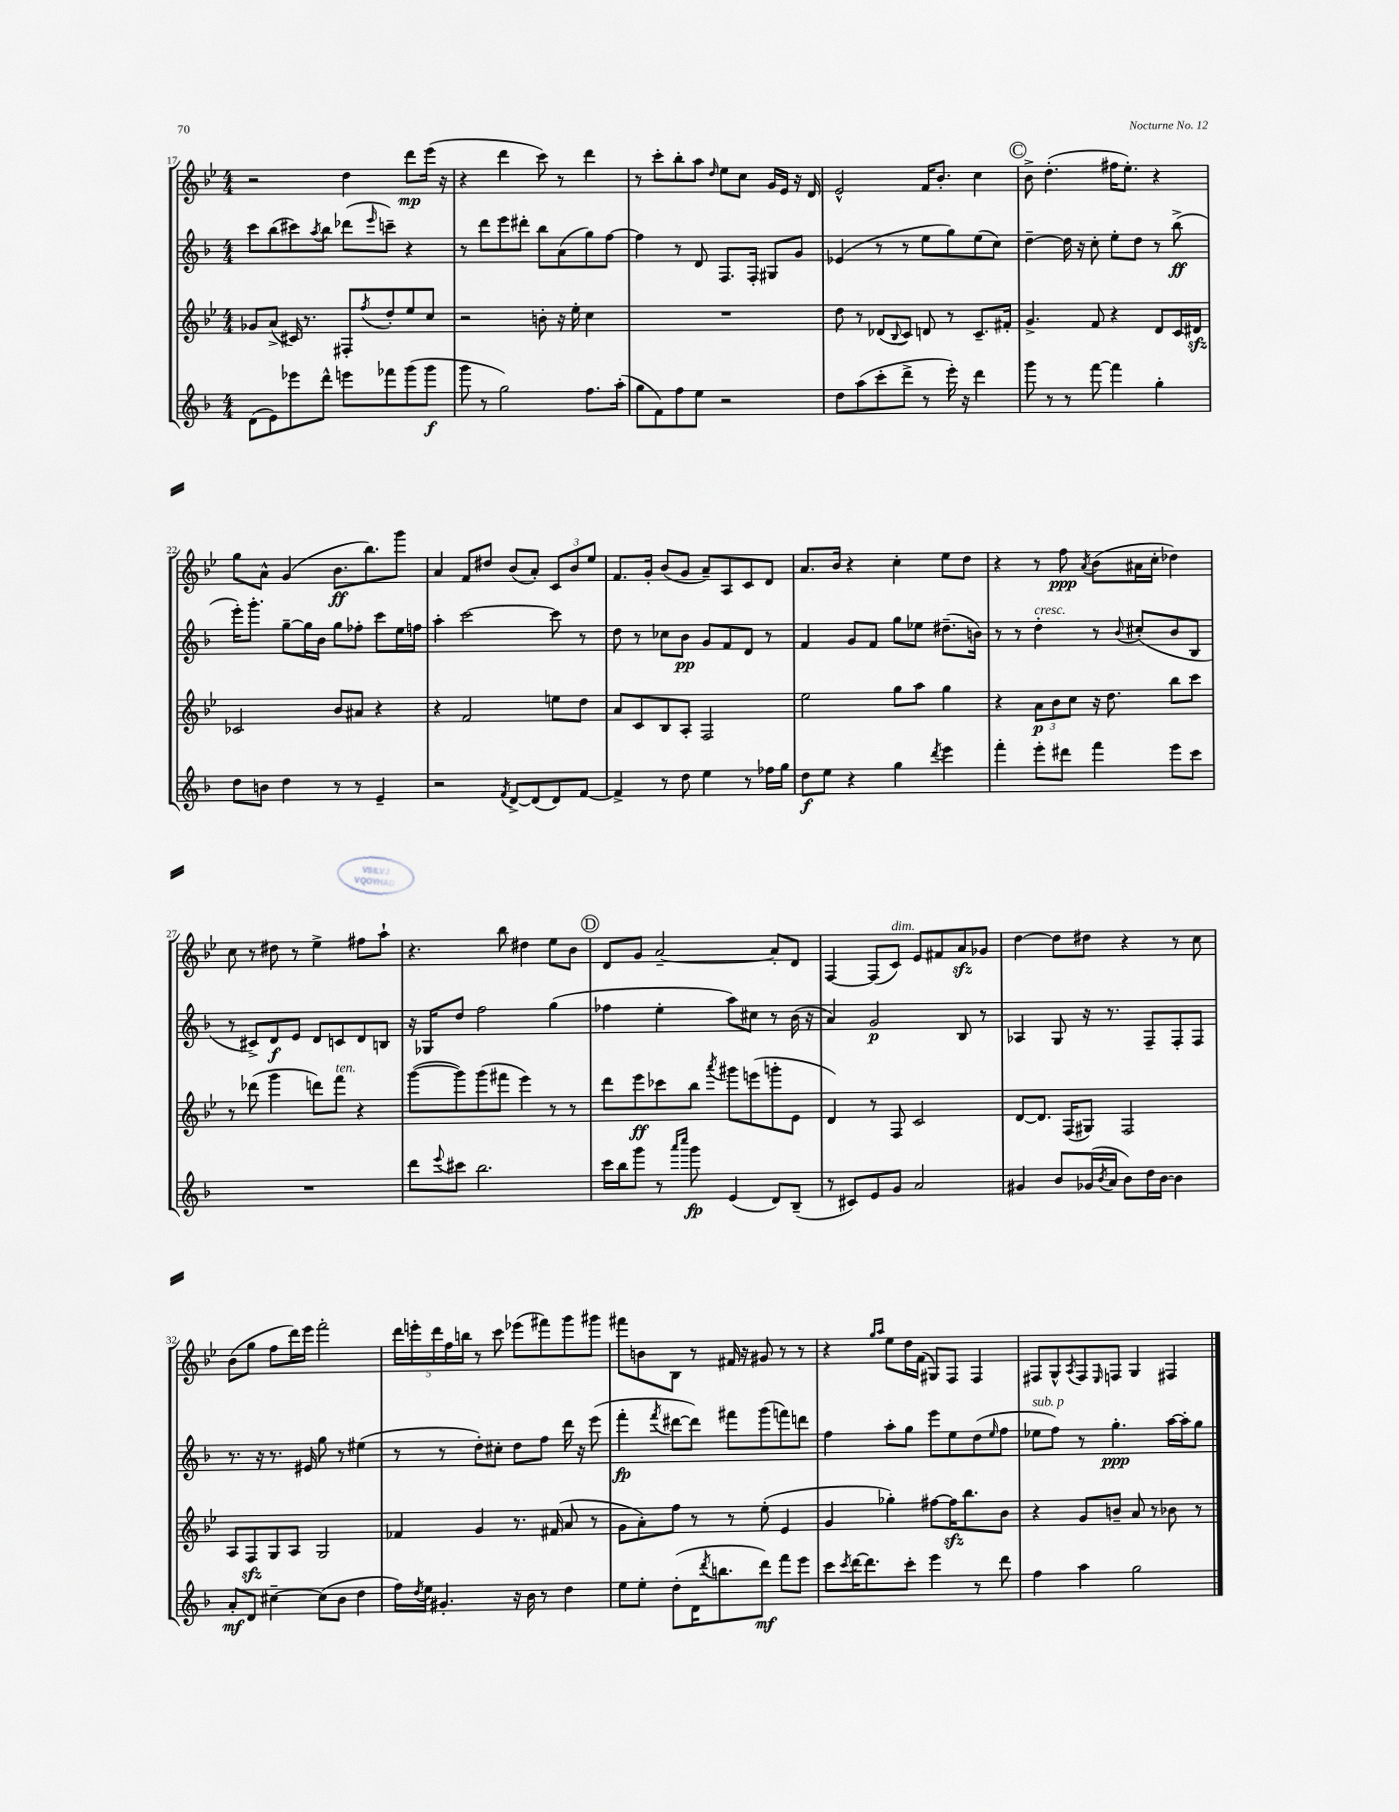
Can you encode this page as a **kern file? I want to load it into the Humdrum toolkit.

**kern	**kern	**kern	**kern
*staff4	*staff3	*staff2	*staff1
*clefG2	*clefG2	*clefG2	*clefG2
*k[b-]	*k[b-e-]	*k[b-]	*k[b-e-]
*M4/4	*M4/4	*M4/4	*M4/4
(8d	8g-	8ccc	2r
8e)	(8a^	(8bb-	.
8eee-	16c#)	8ccc#)	.
.	8.r	.	.
.	.	8qaa	.
8ddd^^	.	8bb-	.
8eee	8F#'	(8ddd-	4dd
.	8qff	16qqeee	.
8fff-	8dd'	8ccc~)	.
(8ggg	8ee-	4r	8ddd
8ggg	8cc	.	(16eee-
.	.	.	16r
=	=	=	=
8ggg	2r	8r	4r
8r	.	8ddd	.
2gg)	.	8eee	4ddd
.	.	8ddd#'	.
.	8b'	8bb-	8ccc)
.	16r	(8a	8r
.	16ee-'	.	.
8.ff	4cc	8gg)	4ddd
.	.	[8ff	.
(16aa'	.	.	.
=	=	=	=
8gg	1r	4ff]	8r
8f)	.	.	8ccc'
8ff	.	8r	8bb-'
8ee	.	8d	8aa
.	.	.	16qqdd
2r	.	8.F	8ee-
.	.	.	8cc
.	.	16F'	.
.	.	8G#	16g
.	.	.	16e-
.	.	8g	16r
.	.	.	16d
=	=	=	=
8dd	8dd	(4e-	2e-^^
(8aa	8r	.	.
8ccc'	(8d-	8r	.
.	8qqB-	.	.
8ddd^	8c)	8r	.
8r	8d	8ee	16f
.	.	.	8.b-'
16eee')	8r	8gg)	.
16r	.	.	.
4ddd	8.c~	(8ee	4cc
.	.	8cc)	.
.	16f#'	.	.
=	=	=	=
8ggg	4.g^	[4dd~	8b-^
8r	.	.	(4.dd'
8r	.	16dd]	.
.	.	16r	.
[8fff	8f	8cc'	.
4fff]	4r	8ee'	16ff#
.	.	.	8.ee-')
.	.	8dd	.
4gg'	8d	8r	4r
.	16c	(8bb-^	.
.	16d#	.	.
=	=	=	=
8dd	2c-	16eee')	8gg
.	.	8.ggg'	.
8b	.	.	8a^^
4dd	.	[8gg~	(4g
.	.	16gg]	.
.	.	16b-	.
8r	8b-	8gg	8.b-
8r	8a#	8ff-'	.
.	.	.	8.bb-)
4e~	4r	8ccc	.
.	.	16ee	8ggg
.	.	16ff	.
=	=	=	=
2r	4r	4aa'	4a
.	2f	[2ccc	8f
.	.	.	8dd#
8qf	.	.	.
[8d^	.	.	(8b-
(8d]	.	.	8a')
8d)	8ee	8ccc]	12c
.	.	.	12b-
[8f	8dd	8r	.
.	.	.	12ee-
=	=	=	=
4f^]	8a	8dd	8.f
.	8c	8r	.
.	.	.	16g'
8r	8B-	8cc-	(8b-
8dd	8A'	8b-	8g
4ee	2F	8g	8a~)
.	.	8f	8A
8r	.	8d	8c
16ff-	.	8r	8d
16gg	.	.	.
=	=	=	=
8dd	2ee-	4f	8.a
8ee	.	.	.
.	.	.	16b-
4r	.	8g	4r
.	.	8f	.
4gg	8gg	8gg	4cc'
.	8aa	8ee-	.
8qddd	.	.	.
4eee	4gg	(8.dd#~	8ee-
.	.	.	8dd
.	.	16b)	.
=	=	=	=
4fff'	4r	8r	4r
.	.	8r	.
8eee'	12a	4dd'	8r
.	12b-	.	.
8ddd#	.	.	8ff
.	12cc	.	.
.	.	.	8qa
4fff	16r	8r	(8b-
.	8.dd	.	.
.	.	8qqb-	.
.	.	(8cc#'	16a#
.	.	.	16cc'
8eee	8bb-	8b-	4dd-)
8ccc	8ccc	8B-	.
=	=	=	=
1r	8r	8r	8cc
.	(8ddd-	8c#^)	8r
.	4ggg	8d	8dd#
.	.	8e	8r
.	8ddd)	8d	4ee-^
.	8fff	8c	.
.	4r	8d	8ff#
.	.	8B	8aa`
=	=	=	=
8ddd	([8ggg	16r	4.r
.	.	16G-	.
8qqeee	.	.	.
8ccc#	8ggg])	8dd	.
2.bb-	(8ggg	2ff	.
.	8fff#	.	8bb-
.	4eee-)	.	4dd#
.	8r	(4gg	8ee-
.	8r	.	8b-
=	=	=	=
16ccc	8ddd	4ff-	8d
16bb-	.	.	.
8ggg	8eee-	.	8g
8r	8ccc-	4ee'	[2a~
16qqaaa	.	.	.
16qqcccc	.	.	.
8ggg	8bb-	.	.
.	8qaaa	.	.
(4e	8ggg#	8aa)	.
.	(8eee	8cc#	.
8d)	8ggg'	8r	8a']
(8B-~	8e-	(16b-	8d
.	.	16r	.
=	=	=	=
8r	4d)	4a)	[4F
8c#)	.	.	.
8e	8r	2g	(8F]
8g	8F	.	8c)
2a	2c	.	8e-
.	.	.	8f#
.	.	8B-	8a
.	.	8r	8g-
=	=	=	=
4g#	[8d	4A-	[4dd
.	8.d]	.	.
8b-	.	8G	8dd]
.	(16F	.	.
(16g-	8G#)	16r	8dd#
8qb-	.	.	.
16a	.	8.r	.
8b-)	2F	.	4r
16dd	.	8F~	.
[16b-	.	.	.
4b-]	.	8F'	8r
.	.	8F	8cc
=	=	=	=
8a'	8A	8.r	(8b-
8d	8F	.	8gg
.	.	16r	.
[4cc#~	8G	8.r	8ff
.	8A	.	16ddd)
.	.	16e#	16eee-
(8cc#]	2G	8gg	2fff'
8b-	.	8r	.
4dd	.	(4ee#	.
=	=	=	=
16ff)	4f-	8r	20ddd
.	.	.	20eee'
8qdd	.	.	.
16ee	.	.	.
.	.	.	20ddd
4.g#'	.	8r	.
.	.	.	20ff
.	.	.	20bb
.	4g	8dd')	8r
.	.	8cc#'	8ccc
16r	8.r	8dd	(8eee-
16b-	.	.	.
8r	.	8ff	8fff#)
.	(16f#	.	.
4dd	8a	16ddd	8ggg
.	.	16r	.
.	8r	(8eee	8ggg#
=	=	=	=
8ee	8g	4fff'	8fff#
8ee'	8a')	.	8b
.	.	8qfff	.
(8dd'	8ff	[8ddd#	8B-
16d	8r	8ddd#])	8r
8qddd	.	.	.
8.bb	.	.	.
.	8r	8fff#	16f#
.	.	.	16r
8ddd)	(8ee-'	(8ggg	8g#
8fff	4e-	8fff)	8r
8eee	.	8ddd	8r
=	=	=	=
8ccc	4g	4ff	4r
8qccc	.	.	.
[16ddd	.	.	.
8.ddd]	.	.	.
.	.	.	16qqgg
.	.	.	16qqaa
.	4gg-')	8aa'	8ee-
8ccc'	.	8gg	16dd
.	.	.	(16f
4eee	[8ff#	8eee	8G#)
.	16ff#]	8ee	8F
.	8.bb-	.	.
8r	.	(8dd	4F
.	.	16qqee	.
8ddd	8b-	8ff	.
=	=	=	=
4ff	4r	8ee-	8F#
.	.	8ff)	8G^^
.	.	.	8qA
4aa	8g	8r	8F#
.	.	.	16qqE-
.	8b~	4.gg'	8F
2gg	8a	.	4G
.	8r	.	.
.	8b-	[16aa	4F#
.	.	16aa']	.
.	8r	8gg	.
==	==	==	==
*-	*-	*-	*-
